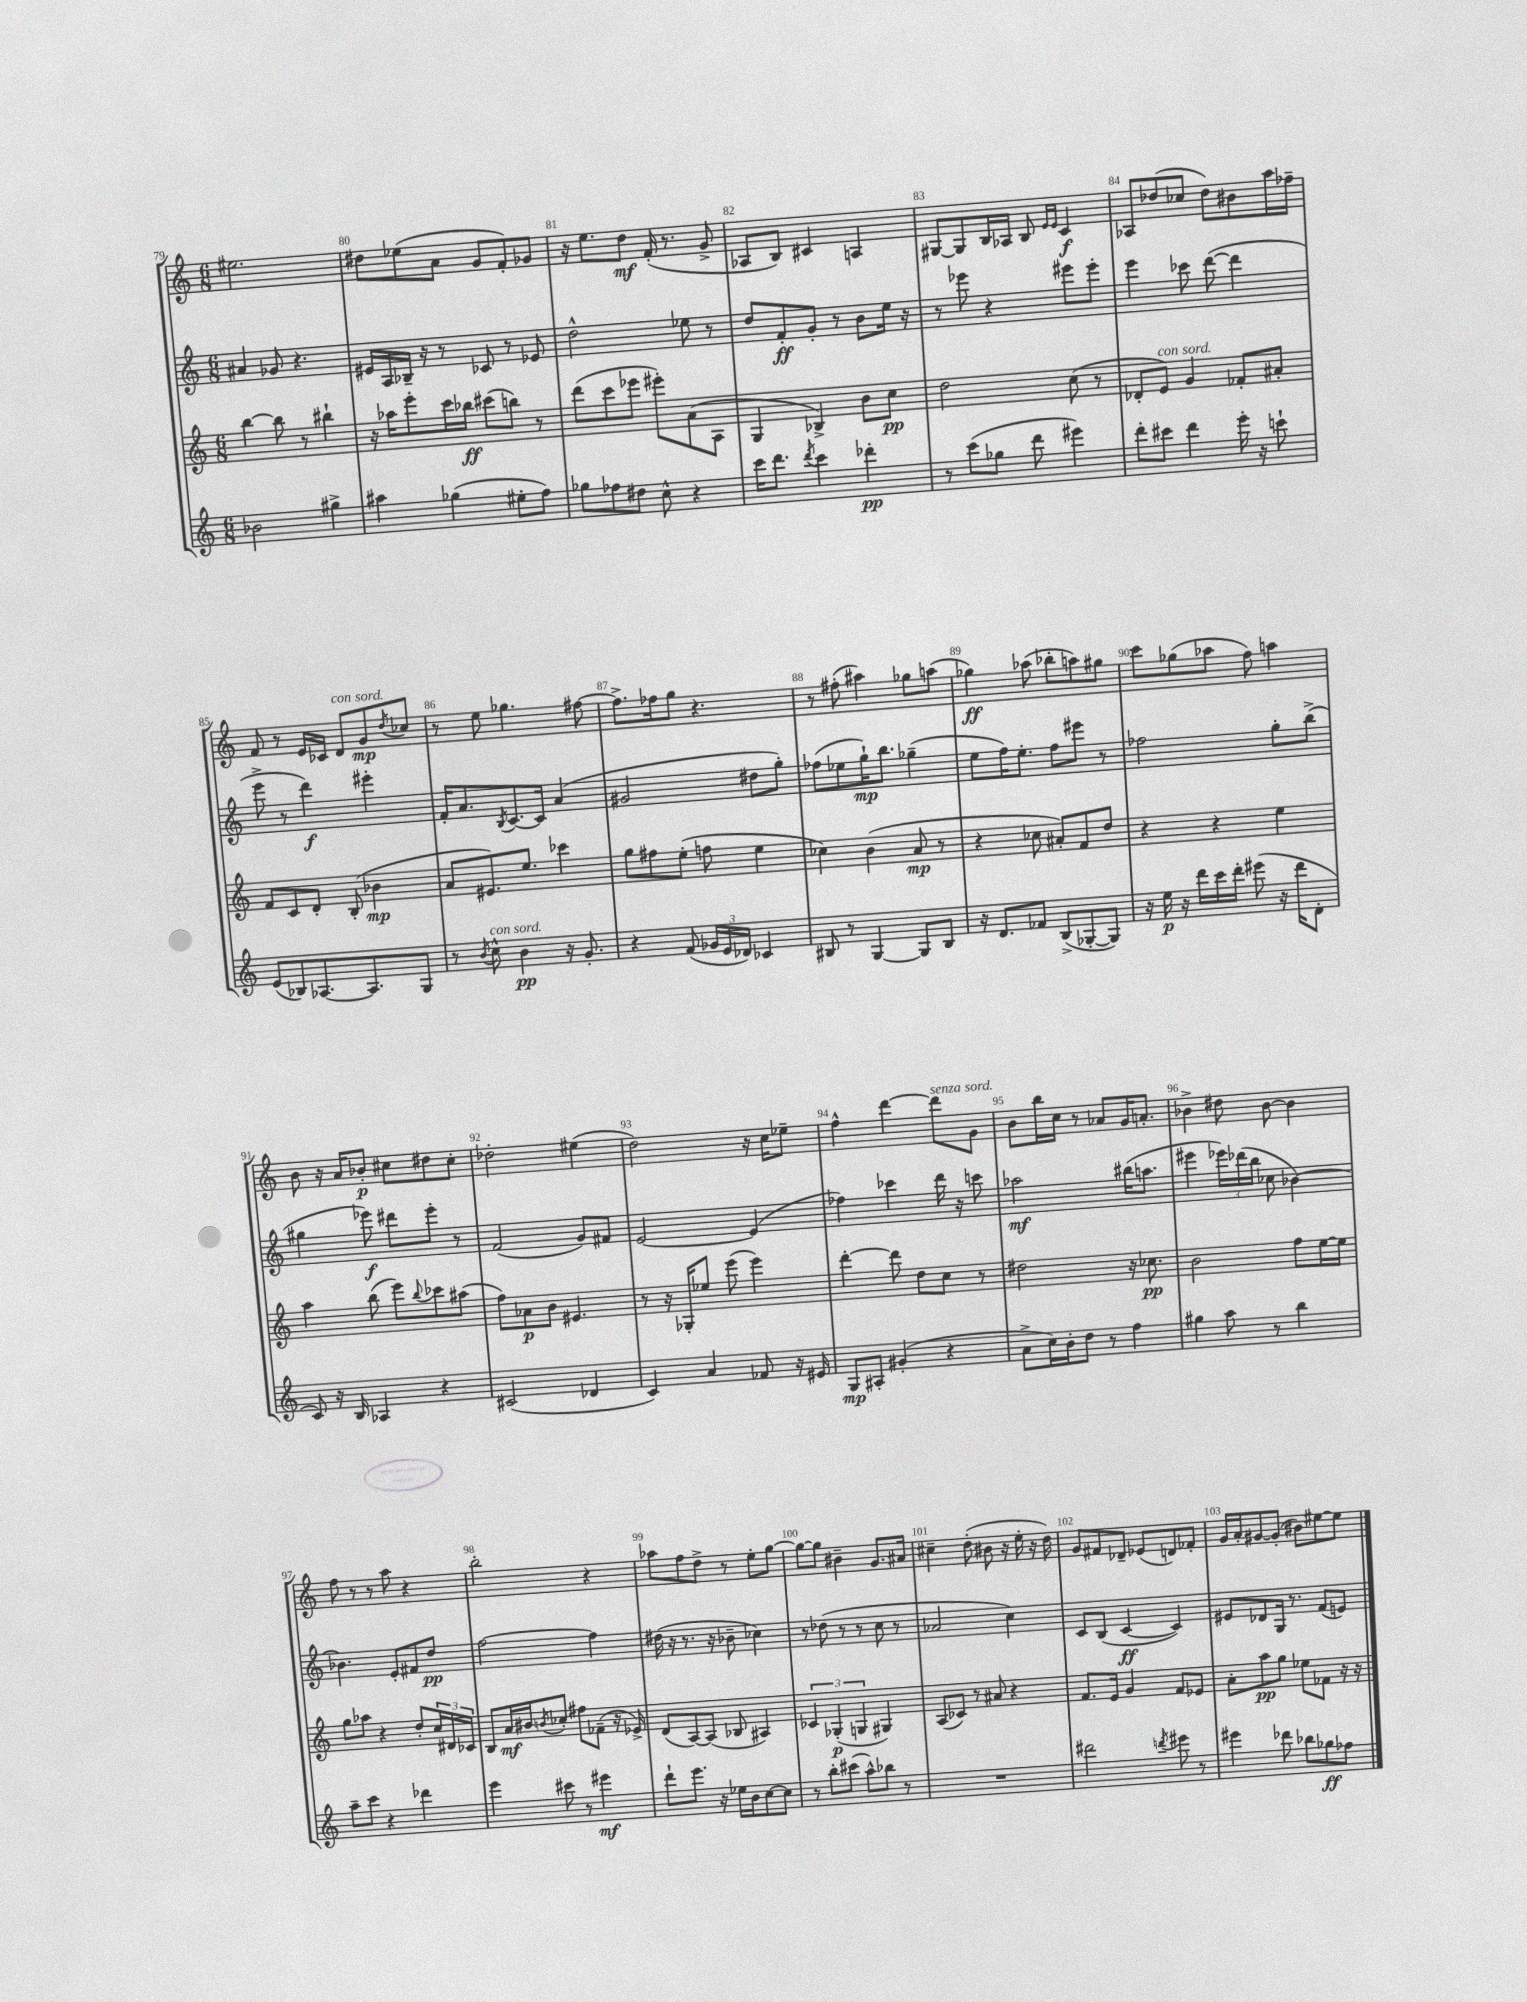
<<
\new StaffGroup <<
\new Staff = "s0" {
    \clef treble \key c \major \numericTimeSignature \time 6/8
    eis''2. |
    dis''8 ees''8( a'8 g'8 f'8-.) ges'8 |
    r16 e''8. d''8\mf f'16-.( r8. g'8-> |
    aes8 b8) cis'4 a4 |
    gis8~ gis8 b16 aes16 b8 \grace { e'16 e'16 } c'4\f |
    aes8 des''8( ces''8 des''8) bis'8 a''16 fes''16-- |
    f'8 r8 e'16 ces'16 d'8^\markup { \italic "con sord." } g'8\mp \acciaccatura { d''8 } ces''8 |
    r8 e''8 ges''4. fis''8~ |
    fis''8.-> fes''16 g''8 r4. |
    r8 fis''8-.( ais''4) ges''8 a''8( |
    ges''4\ff) aes''8( bes''8-. a''8) gis''8 |
    c'''8 ges''8( aes''8 f''8) a''4 |
    b'8 r16 a'16 bes'8-.\p cis''8 dis''8 cis''8-. |
    des''2-. eis''4( |
    d''2) r16 c''16 ees''8-- |
    f''4-^ d'''4~ d'''8^\markup { \italic "senza sord." } g'8 |
    b'8 b''16 c''16 r8 aes'8 g'16 a'8.-. |
    bes'4-> dis''8 bes'8~ bes'4 |
    f''8 r8 r8 a''8 r4 |
    b''2-. r4 |
    aes''8 f''8 d''8-> r8 e''8-. g''8~ |
    g''8~ g''8 bis'4-- g'8. ais'16 |
    cis''4-- d''8-.( bis'8 r16 e''16-. r16 d''16) |
    g'8 fis'8 des'8-- ees'8( d'8) fes'8-. |
    g'16 a'16-. gis'8~ gis'8-.( bis'8) eis''8~ eis''8 \bar "|." |
}
\new Staff = "s1" {
    \clef treble \key c \major \numericTimeSignature \time 6/8
    ais'4 ges'8 r4. |
    eis'16 a16 bes16-- r16 r8 ces'8 r8 ees'8 |
    d''2-^ ees''8 r8 |
    d''8 f'8-.\ff g'8-. r8 b'8 e''16 r16 |
    r8 ees'''8 r4 eis'''8 eis'''8-. |
    e'''4 ces'''8 d'''8~( d'''4 |
    e'''8-> r8 d'''4\f) eis'''4-. |
    f'16-. a'8. \acciaccatura { b8 } c'8.~ c'16 a'4( |
    gis'2 dis''8 g''8-.) |
    fes''8( ees''8 g''16-!\mp) b''8. ges''4--( |
    e''8 f''16) e''8.-. f''8 eis'''8 r8 |
    fes''2 g''8-. b''8->( |
    gis''4 ees'''8\f) dis'''8 ees'''8-. r8 |
    f'2( g'8) fis'8 |
    e'2~ e'4( |
    fes''4) ces'''4 d'''16 r16 c'''8 |
    aes''2\mf bis''16( a''8. |
    eis'''4 \tuplet 3/2 { ees'''16) des'''16( b''16 } ces''8 bes'4~) |
    bes'4. e'8-. fis'8 d''8\pp |
    f''2~ f''4 |
    dis''16( r16 r8. r16 bes'8-- ces''4) |
    r8 des''8( r8 r8 c''8 r8 |
    aes'2 c''4) |
    c'8 b8( c'4~\ff c'4) |
    eis'8 des'8 g16 r8. f'8( e'8) \bar "|." |
}
\new Staff = "s2" {
    \clef treble \key c \major \numericTimeSignature \time 6/8
    b''4~ b''8 r8 bis''4-! |
    r16 aes''16 e'''8-. c'''16 bes''16\ff cis'''8( b''8) r8 |
    d'''8( c'''8 ees'''8 eis'''8-.) a'8( a8 |
    g4 bes4->) b'8 c''8\pp |
    d''2 c''8( r8 |
    des'8-. e'8^\markup { \italic "con sord." }) g'4 fes'8-. ais'8-. |
    f'8 c'8 d'8-. b8-.( bes'4\mp |
    a'8 eis'8.) e''8. ces'''4 |
    g''8 fis''8 e''8-.( f''8 e''4 |
    ces''4) b'4( a'8\mp r8 |
    r4 ces''8 ais'8-.) f'8 d''8 |
    r4 r4 e''4 |
    a''4 b''8( e'''8) \appoggiatura { b''8 } ces'''8 ais''8( |
    f''8) aes'8\p b'8 eis'4. |
    r8 r16 ges16-. ees''8 e'''8( e'''4) |
    d'''4~-. d'''8 d''8 c''8 r8 |
    dis''2 r16 ces''8.\pp |
    b'2 f''8 e''16~ e''16 |
    g''8 aes''8 r4 d''8-. \tuplet 3/2 { c''16 dis'16 ces'16 } |
    b8 a'16\mf bis'16 \acciaccatura { b'8 } ces''8-. fis''8 fes'8--( r16 ees'16->) |
    d'8( a8~) a8( bes8 ais4) |
    \tuplet 3/2 { ces'4 ges4-.\p( g4 } gis4) |
    a8( ces'8) r8 ais'8 r4 |
    f'8. e'16 g'4 f'8 ees'8 |
    a'8-. a''8\pp g''8 ees''8 fes'8 r16 r16 \bar "|." |
}
\new Staff = "s3" {
    \clef treble \key c \major \numericTimeSignature \time 6/8
    bes'2 gis''4-> |
    ais''4 ges''4( eis''8-. f''8) |
    ges''8 fes''8 dis''8 c''8-^ r4 |
    c'''16 d'''8. \acciaccatura { d'''8 } c'''4 des'''4-.\pp |
    r8 c'''8( ges''8 d'''8 eis'''4) |
    d'''8-. cis'''8 d'''4 e'''16-. r16 c'''8-! |
    e'8( bes8) aes8.~ aes8. g8 |
    r8 \acciaccatura { b'8 } c''8-^^\markup { \italic "con sord." } b'4\pp r16 g'8.-. |
    r4 f'8( \tuplet 3/2 { ges'16 e'16 des'16) } ces'4 |
    bis8 r8 g4~ g8 bis8 |
    r16 d'8. fes'8 b8->( ges8~-. ges8) |
    r16 e''16\p r16 d'''16 c'''16 d'''16-. eis'''8( r16 d'''16 d'8-. |
    c'8) r16 b16 aes4 r4 |
    cis'2( des'4 |
    c'4) a'4 fes'8 r16 eis'16 |
    g8\mp ais8-. gis'4-.( r4 |
    a'8-> c''16) b'16-. d''8 r8 f''4 |
    gis''4 a''8 r8 b''4 |
    a''8-- c'''8 r4 des'''4 |
    e'''4 cis'''8 r8 eis'''4\mf |
    d'''8-! e'''8. r16 ees''16 b'16 c''8~ c''8 |
    r8 b''8-. cis'''8( a''8-^) bes''8 r8 |
    R2. |
    dis'''2 \acciaccatura { d'''8 } eis'''8 r8 |
    eis'''4 des'''8 bes''8 ges''8\ff fes''8 \bar "|." |
}
>>
>>
\layout { \context { \Score currentBarNumber = #79 \override BarNumber.break-visibility = ##(#f #t #t) barNumberVisibility = #all-bar-numbers-visible } }
